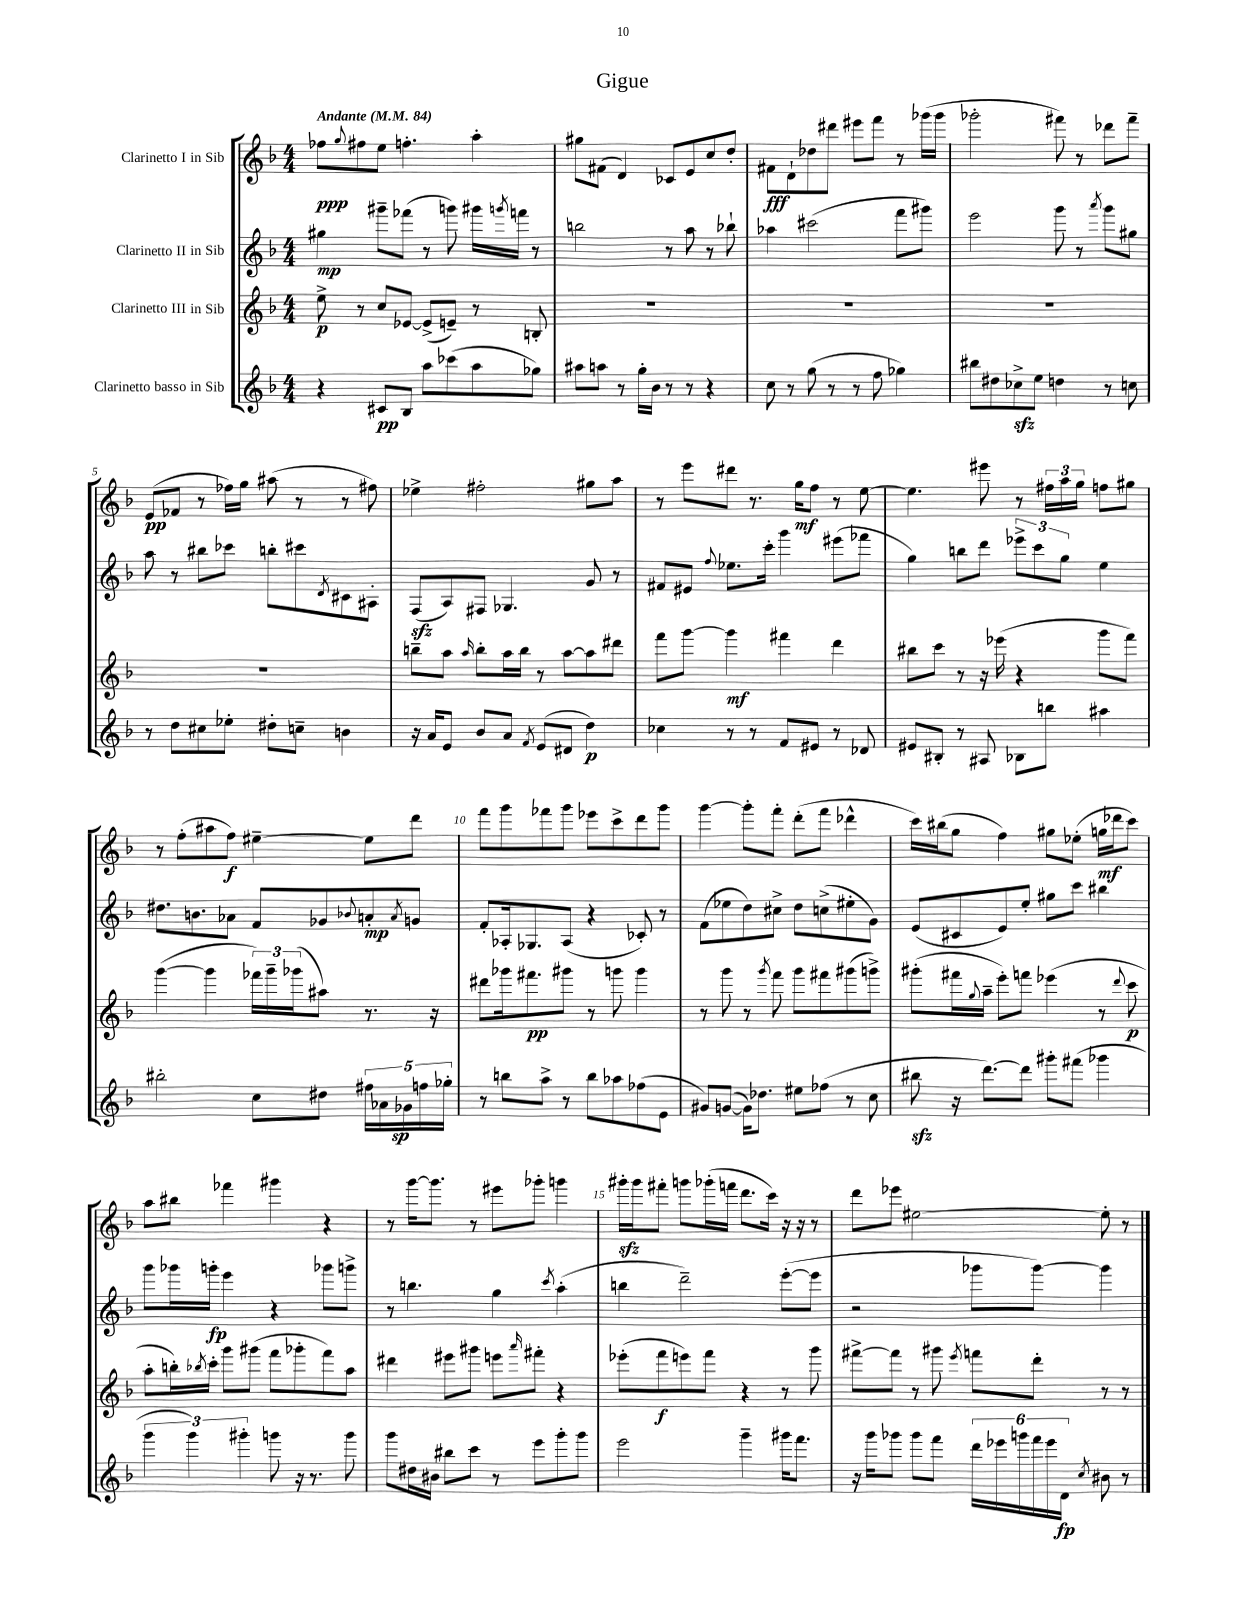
\header { title = "Gigue" }
<<
\new StaffGroup <<
\new Staff = "s0" \with { instrumentName = "Clarinetto I in Sib" } {
    \clef treble \key f \major \numericTimeSignature \time 4/4 \tempo "Andante" 4 = 84
    fes''8\ppp \appoggiatura { g''8 } fis''8 e''8 f''4.-. a''4-. |
    gis''8 fis'8( d'4) ces'8 e'8 c''8 d''8-. |
    fis'8\fff d'8-! des''8 dis'''8 eis'''8 f'''8 r8 ges'''16( ges'''16 |
    ges'''2-. fis'''8) r8 des'''8 fis'''8-- |
    e'8\pp( fes'8 r8 fes''16) g''16 ais''8( r8 r8 fis''8) |
    ees''4-> fis''2-. gis''8 a''8 |
    r8 e'''8 dis'''8 r8. g''16\mf f''8 r8 e''8~ |
    e''4. eis'''8 r8 \tuplet 3/2 { fis''16 a''16 g''16 } f''8 gis''8 |
    r8 f''8-.( ais''8 f''8\f) eis''4~-- eis''8 d'''8 |
    f'''8 g'''8 fes'''8 g'''8 ees'''8 c'''8-> d'''8 g'''8 |
    g'''4~ g'''8-. f'''8-. d'''8-.( f'''8 des'''4-^ |
    c'''16) bis''16( g''8 f''4) gis''8 ees''8-.( g''16\mf des'''16 c'''8) |
    a''8 bis''8 fes'''4 gis'''4 r4 |
    r8 g'''16~ g'''8. r8 eis'''8 ges'''8-. g'''4 |
    gis'''16-.\sfz gis'''16 fis'''8-. g'''8 ges'''16-.( f'''16 d'''8. c'''16) r16 r16 r8 |
    d'''8 ees'''8 eis''2~ eis''8-. r8 \bar "|." |
}
\new Staff = "s1" \with { instrumentName = "Clarinetto II in Sib" } {
    \clef treble \key f \major \numericTimeSignature \time 4/4
    gis''4\mp gis'''8-- fes'''8( r8 g'''8) gis'''16 \acciaccatura { g'''8 } f'''16 r8 |
    b''2 r8 a''8 r8 bes''8-! |
    aes''4 cis'''2( f'''8 gis'''8) |
    e'''2 g'''8 r8 \acciaccatura { a'''8 } g'''8 gis''8 |
    a''8 r8 bis''8 ces'''8 b''8-. cis'''8 \acciaccatura { d'8 } cis'8 ais8-. |
    f8\sfz( a8) fis8 ges4. g'8 r8 |
    fis'8 eis'8 \appoggiatura { f''8 } ees''8. c'''16-. g'''4 eis'''8( fes'''8 |
    g''4) b''8 d'''8 \tuplet 3/2 { ees'''8-> c'''8 g''8 } e''4 |
    dis''8. b'8. aes'8 f'8 ges'8 \appoggiatura { bes'8 } a'8-.\mp \acciaccatura { a'8 } g'8 |
    f'8-. aes16-. ges8. aes8( r4 ces'8-.) r8 |
    f'8( ees''8 d''8) cis''8-> d''8 c''8->( eis''8-. g'8) |
    e'8( cis'8 e'8) e''8-. gis''8 c'''8 bis''4 |
    g'''8 ges'''16 g'''16-.\fp e'''4 r4 ges'''8 g'''8-> |
    r8 b''4. g''4 \acciaccatura { c'''8 } a''4-.( |
    b''4 d'''2--) e'''8~-.( e'''8 |
    r2 ges'''8 ges'''8~) ges'''4 \bar "|." |
}
\new Staff = "s2" \with { instrumentName = "Clarinetto III in Sib" } {
    \clef treble \key f \major \numericTimeSignature \time 4/4
    e''8->\p r8 c''8 ees'8~ ees'8->( e'8--) r8 b8-. |
    R1 |
    R1 |
    R1 |
    R1 |
    b''8-- a''8 \grace { a''16 } b''8-. a''16 b''16 r8 a''8~ a''8 dis'''8 |
    f'''8 g'''8~ g'''4\mf fis'''4 d'''4 |
    bis''8 c'''8 r8 r16 ees'''16( r4 g'''8 f'''8) |
    g'''4~( g'''4 \tuplet 3/2 { fes'''16) g'''16-- ges'''16( } ais''8) r8. r16 |
    dis'''8 ges'''16 fis'''8.\pp gis'''8 r8 g'''8 g'''4 |
    r8 g'''8 r8 \acciaccatura { g'''8 } f'''8 g'''8 fis'''8 gis'''8( g'''8->) |
    gis'''8-.( fis'''16 \appoggiatura { g''8 } a''16-- e'''8-.) f'''8 ees'''4( r8 \appoggiatura { d'''8 } c'''8\p |
    a''8-. b''16-.) \acciaccatura { bes''8 } c'''16-. g'''8 gis'''8( f'''8 ges'''8-. f'''8) a''8 |
    dis'''4 eis'''8 gis'''8 e'''8 \grace { a'''16 } fis'''8-. r4 |
    ees'''8-.( f'''8\f e'''8) f'''8 r4 r8 g'''8 |
    fis'''8~-> fis'''8 r8 gis'''8 \acciaccatura { e'''8 } f'''8 d'''8-. r8 r8 \bar "|." |
}
\new Staff = "s3" \with { instrumentName = "Clarinetto basso in Sib" } {
    \clef treble \key f \major \numericTimeSignature \time 4/4
    r4 cis'8\pp bes8 a''8 ces'''8( a''8 ges''8) |
    ais''8 a''8 r8 g''16-. bes'16 r8 r8 r4 |
    c''8 r8 g''8( r8 r8 f''8 ges''4) |
    bis''8 dis''8 ces''8->\sfz e''8 d''4 r8 c''8 |
    r8 d''8 cis''8 ees''8-. dis''8-. c''8-- b'4 |
    r16 a'16 e'8 bes'8 a'8 \acciaccatura { f'8 } e'8( dis'8 d''4\p) |
    ces''4 r8 r8 f'8 eis'8 r8 des'8 |
    eis'8 bis8-. r8 ais8 bes8 b''8 ais''4 |
    bis''2-. c''8 dis''8 \tuplet 5/4 { fis''16 aes'16 ges'16\sp f''16 ges''16-. } |
    r8 b''8 a''8-> r8 b''8 aes''8 fes''8( e'8 |
    gis'8) g'8~( g'16) des''8. eis''8 fes''8( r8 c''8 |
    bis''8\sfz r16 d'''8.~) d'''8 gis'''8-. fis'''8( ges'''4 |
    \tuplet 3/2 { g'''4 g'''4) gis'''4-. } g'''8 r16 r8. g'''8 |
    g'''8 dis''16 bis'16 bis''8 c'''8 r8 e'''8 g'''8-. g'''8 |
    e'''2 g'''4-- gis'''16 f'''8. |
    r16 g'''16 ges'''8 ges'''8 f'''8 \tuplet 6/4 { d'''16 ees'''16 g'''16 f'''16 ees'''16 d'16\fp } \acciaccatura { c''8 } bis'8 r8 \bar "|." |
}
>>
>>
\layout { \context { \Score \override BarNumber.break-visibility = ##(#f #t #t) barNumberVisibility = #(every-nth-bar-number-visible 5) } }
